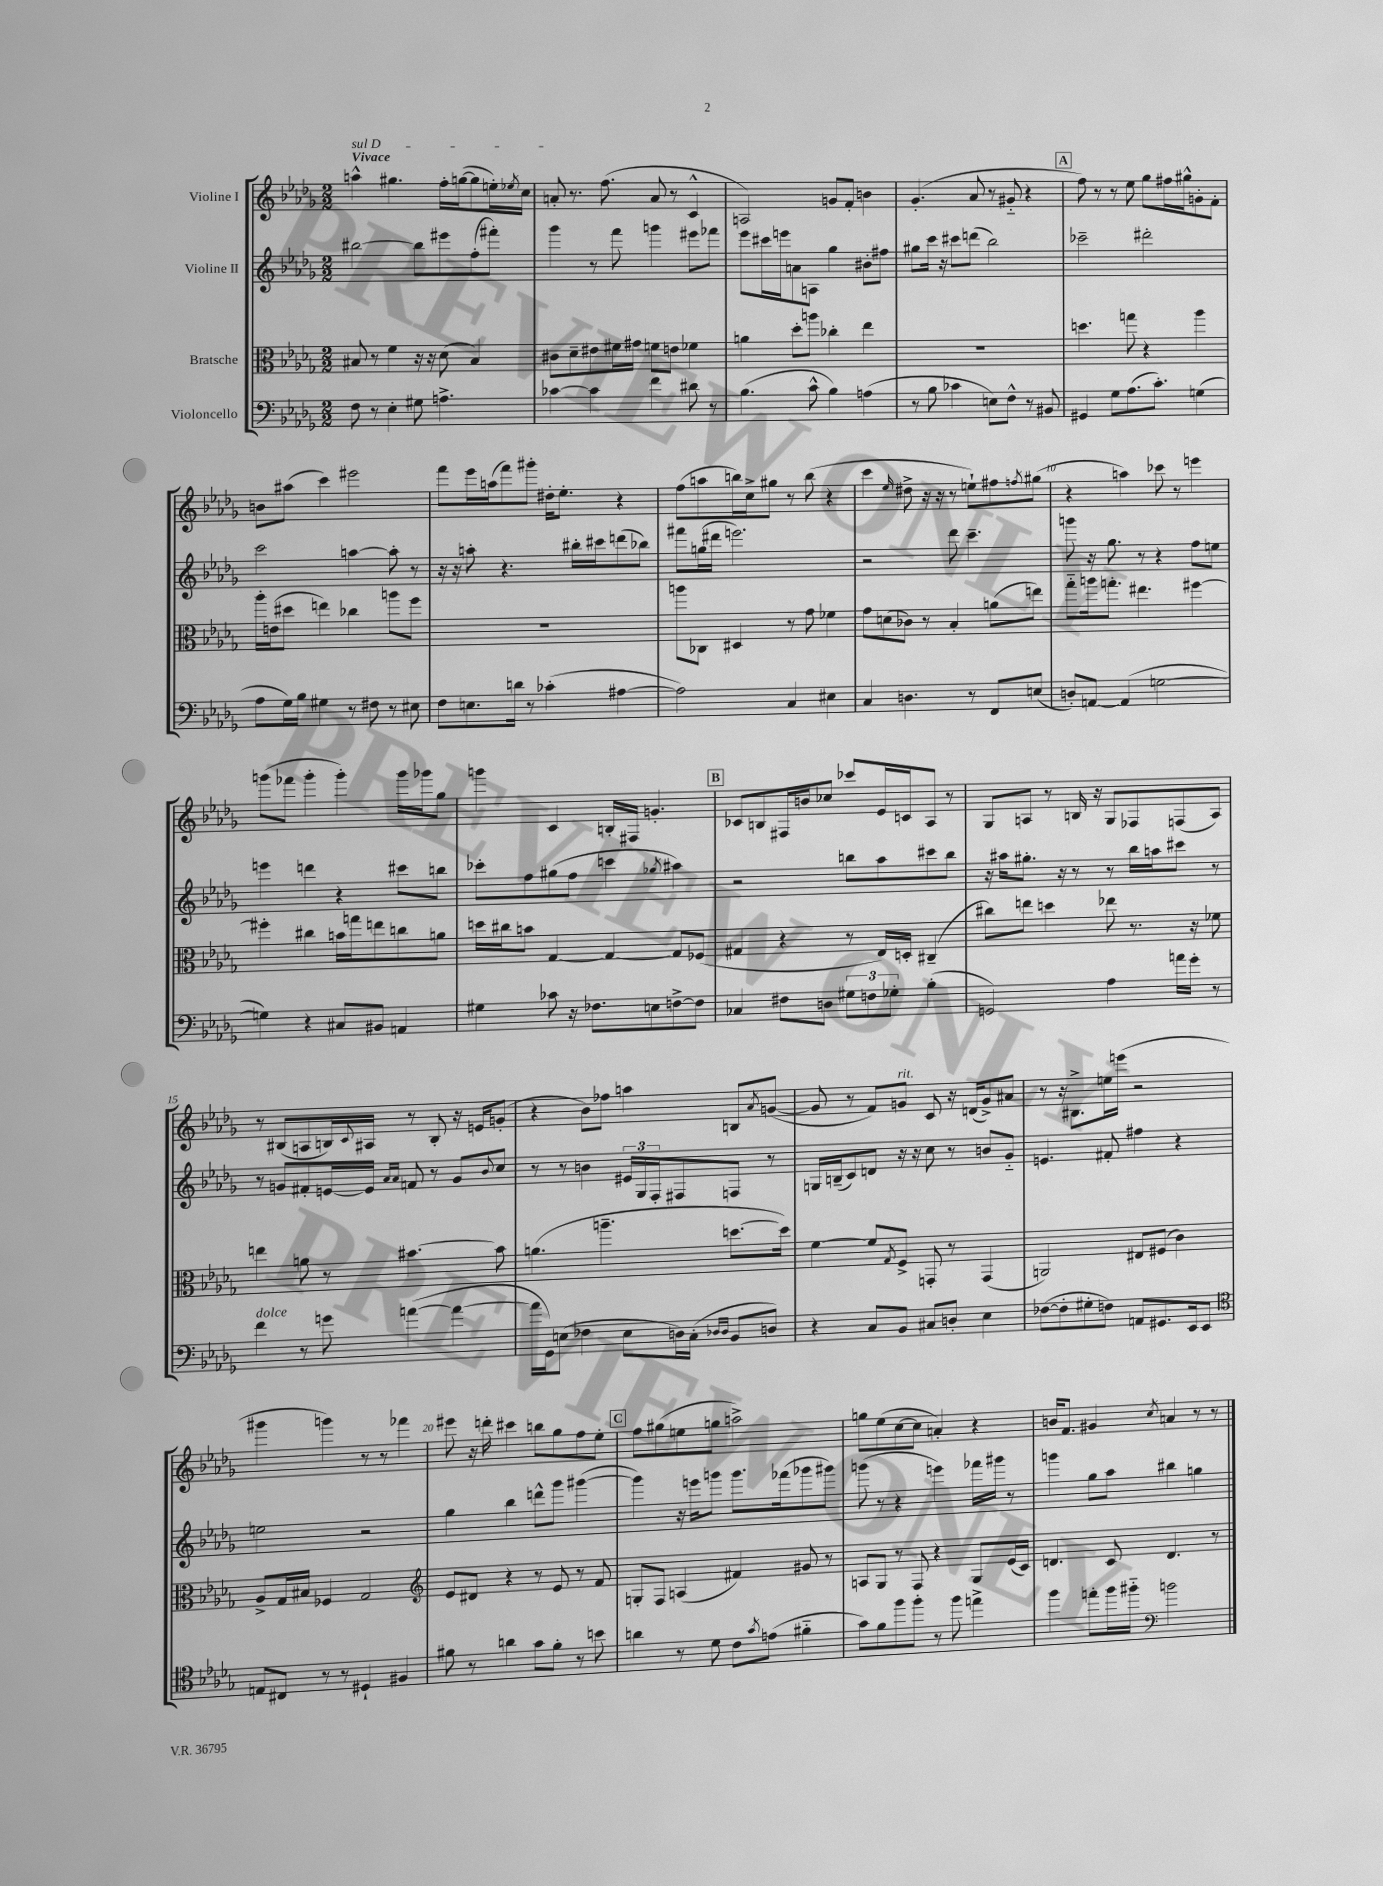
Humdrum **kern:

**kern	**kern	**kern	**kern
*part4	*part3	*part2	*part1
*staff4	*staff3	*staff2	*staff1
*I"Violoncello	*I"Bratsche	*I"Violine II	*I"Violine I
*clefF4	*clefC3	*clefG2	*clefG2
*k[b-e-a-d-g-]	*k[b-e-a-d-g-]	*k[b-e-a-d-g-]	*k[b-e-a-d-g-]
*M2/2	*M2/2	*M2/2	*M2/2
=1	=1	=1	=1
!	!	!	!LO:TX:a:B:t=Vivace
!	!	!	!LO:TX:a:i:t=sul D
8F\	8B#X/	[2bb#X\	4aan^^\
8r	8r	.	.
4E-'\	4f\	.	4.gg#X\
8G#X\	16r	8bb#\L]	.
.	16r	.	.
4.An^\	(8d-\	8eee#X\	16ff'\LL
.	.	.	([16ggn\J
.	4B#/)	(8ff'\	8gg\]
.	.	8fff#X'\J)	16een'\L)
.	.	.	8qee-X/
.	.	.	16cc\JJ
=2	=2	=2	=2
[4c-X\	8c#X\L	4ggg-\	8an'/
.	8d-~\	.	8.r
4c-\]	8e#X\	8r	.
.	.	.	(8.ff\
.	16f#X\L	8fff\	.
.	16g#X\JJ	.	.
4f\	8fn\L	4gggn\	8a/
.	8en\J	.	8r
8d#X\	4f-X\	8eee#X\L	4c^^/
8r	.	8fff-X\J	.
=3	=3	=3	=3
(4.B-\	4an\	8eee-\L	2An/)
.	.	16ccc#X\L	.
.	.	16eeen\J	.
.	8dd-'\L	8an\	.
8c^^\	8aan\J	8An\J	.
4B-\)	4cc-X'\	4gg-\	8gn/L
.	.	.	8f'/J
(4An\	4ee-\	8b#X'\L	4bn\
.	.	8ff#X\J	.
=4	=4	=4	=4
8r	1r	8gg#X\L	(4.g-'/
8B-\	.	16ccc\Jk	.
.	.	16r	.
4c-X\	.	8ccc#X\L	.
.	.	(8dddn\J	8a-/
8En\L)	.	2bb-\)	8r
8F^^\J	.	.	8g#X/
8r	.	.	4r
8BB#X/	.	.	.
!!LO:REH:place=s1:t=A
=5	=5	=5	=5
4GG#X/	4.ddn\	2ccc-X~\	8ff\)
.	.	.	8r
8G-\L	.	.	8r
(8.A-\	8ggn\	.	8ee-\
.	4r	2ddd#X'\	8gg-\L
8.c'\J)	.	.	.
.	.	.	16ff#X\L
.	.	.	16gg#X^^\J
(4Gn\	4aa-\	.	8gn'\
.	.	.	8f'\J
!!LO:LB:g=z
=6	=6	=6	=6
8A-\L	16aa-'\LL	2ccc\	8bn\L
.	(16en\J	.	.
16G-\L)	8dd#X\J	.	(8aa#X\J
16B-\JJ	.	.	.
4G#X\	4een\)	.	4ccc\)
8r	4cc-X\	[4aan\	2eee#X\
8F#X\	.	.	.
8r	8aan\L	8aa'\]	.
8E#X\	8ff\J	8r	.
=7	=7	=7	=7
8F\L	1r	16r	8fff\L
.	.	16r	.
8.En\	.	8aan'\	16eee-\L
.	.	.	(16aan\J
.	.	4.r	8fff\)
16dn\Jk	.	.	.
8r	.	.	8ggg#X'\J
(4c-X'\	.	.	16dd#X'\KL
.	.	.	8.ee-'\J
.	.	16bb#X'\LL	.
.	.	16ccc#X\J	.
[4A#X\	.	(8dddn\	4r
.	.	8bb-X\J)	.
=8	=8	=8	=8
2A#\])	8aan\L	8fff#X\L	(8ff\L
.	8C-X\J	(16ggn\L	8aan\
.	.	16ddd#X\JJ	.
.	4D#X/	2.eeen\)	16bbn\L)
.	.	.	16cc^\J
.	.	.	8gg#X\J
4C/	8r	.	8r
.	8g-\	.	(8bb\
4E#X\	4f-X\	.	4r
=9	=9	=9	=9
4C/	8g-\L	2r	4ccc\
.	(8dn\	.	.
.	.	.	16qqee-/
4.Dn\	8c-X\J)	.	8dd#X^\
.	8r	.	16r
.	.	.	16r
.	4B-'/	8ddd-\	8r
8r	.	4.ccc~\	8een`\L)
8FF/L	(8an\L	.	8ff#X\
.	.	.	8qffn/
(8En/J	8een\J)	.	(8gg#X\J
=10	=10	=10	=10
8Dn'/L)	8gg-\L	8gggn\	4r
[8AAn/J	16aan\k	16r	.
.	8.ggn'\J	8.gg-\	.
(4AA/]	.	.	4aan\)
.	4.ee#X\	8r	.
[2Gn\	.	4r	8ccc-X\
.	.	.	8r
.	[4ff#X\	8ff\L	4eeen\
.	.	8een\J	.
!!LO:LB:g=z
=11	=11	=11	=11
4Gn\])	4ff#X'\]	4eeen\	(8gggn\L
.	.	.	8fff-X\J
4r	4cc#X\	4dddn\	4ggg'\
8C#X/L	16bn\LL	4r	4ggg'\)
.	16ggn\J	.	.
8BB#X/J	8een\	.	.
4AAn/	8ccn\	8ccc#X\L	16ggg\LL
.	.	.	16ggg-X\J
.	8an\J	8bbn\J	8gg-\J
=12	=12	=12	=12
4G#X\	16ddn\LL	8ccc-X'\L	4gggn\
.	16cc#X\J	.	.
.	8bn\J	8ff\	.
8c-X\	[4G-/	(8gg#X\	4c/
16r	.	8ff\J	.
8.F-X\L	.	.	.
.	4G-/_	4cccn\	16Bn'/LL
.	.	.	16F#X/JJ
8En\	.	.	4.gn'/
.	.	8qgg-X/	.
[8Fn^\	8G-/L]	4aa#X\)	.
8F\J]	(8F-X/J	.	.
!!LO:REH:place=s1:t=B
=13	=13	=13	=13
4C-X/	4G#X/	2r	8c-X/L
.	.	.	8Bn/
8F#X\L	4r	.	16F#X/L
.	.	.	16bn/J
8Dn\J	.	.	8cc-X/J
12G#X\L	8r	8bbn\L	8ccc-X/L
12Fn\	.	.	.
.	16E-/LL)	8aa-\	16e-/L
12G-X'\J	.	.	.
.	16Dn'/JJ	.	16cn/J
(4B-'\	(4C#X~/	8ccc#X\	8A-/J
.	.	8bb\J	8r
=14	=14	=14	=14
2GGn/)	8cc#X\L)	16r	8G-/L
.	.	16aa#X\KL	.
.	8een\J	8.gg#X'\J	8An/J
.	4ddn\	.	8r
.	.	16r	.
.	.	8r	16Bn/
.	.	.	16r
4A-\	8ee-X\	8r	8G-/L
.	8.r	16bb-\LL	8F-X/
.	.	16aan\J	.
16an\LL	.	8ccc#X\J	(8Fn/
16g-'\JJ	16r	.	.
8r	8f-X\	8r	8A/J)
!!LO:LB:g=z
=15	=15	=15	=15
!LO:TX:a:i:t=dolce	!	!	!
4f\	4een\	8r	8r
.	.	8gn/L	(8B#X/L
8r	8an\	8f#X'/	8An/
8gn\	8r	[16en/L	16Bn/L)
.	.	.	8qqc/
.	.	16e/JJ]	16A#X/JJ
.	.	16qqa-/LL	.
.	.	16qqa-/JJ	.
([4an\	[4.b#X\	8fn/	8r
.	.	8r	8B'/
4a\_	.	8g/L	16r
.	.	.	16en/KL
.	.	8qqb-/	.
.	8b#\]	8cc/J	(8gn'/J
=16	=16	=16	=16
16a\LL]	(4.an\	8r	4r
16GG-\J)	.	.	.
(8En\J	.	8r	.
4F-X\	.	4bn\	8b-\L)
.	4.aan~\	.	8ff-X\J
8E\L	.	24e#X/LL	4aan\
.	.	24G-/	.
.	.	24F'/J	.
16Dn\L)	.	8F#X/	.
(16C'\JJ	.	.	.
16qqD-X/LL	.	.	.
16qqD-/JJ	.	.	.
8BB-/L	[8.ddn\L	8Fn/J	8Bn/L
.	.	.	8qa-/
8Dn/J)	.	8r	([8gn/J
.	16dd\Jk])	.	.
=17	=17	=17	=17
4r	[4f\	16Gn/LL	8g/]
.	.	(16Bn~/J	.
.	.	8c/)	8r
8C/L	8f/L]	8dn/J	8f/L)
.	8qG-/	.	.
!	!	!	!LO:TX:a:i:t=rit.
8BB-/J	8F^/J	16r	8gn/J
.	.	16r	.
8C#X/L	8GGn'/	8cc\	8c/
8Dn'/J	8r	8r	16r
.	.	.	(16dn/KL
4E-\	(4GG/	8bn/L	8g^/)
.	.	8g-/J	8a#X/J
=18	=18	=18	=18
([8F-X\L	2AAn/)	4.en/	8r
8F-'\]	.	.	16r
.	.	.	8.B#X^\L
8G#X'\	.	.	.
8Fn\J)	.	8f#X'/	16een\L
.	.	.	(16eeen\JJ
8AAn/L	8E#X/L	4ff#X\	2r
8.GG#X/	(8F#X/J	.	.
.	4c\)	4r	.
16EE-/k	.	.	.
8EE-/J	.	.	.
!!LO:LB:g=z
=19	=19	=19	=19
*clefC4	*	*	*
8En/L	8A-^/L	2een\	4ggg#X\
8C#X/J	16G-/L	.	.
.	16B#X/JJ	.	.
8r	4F-X/	.	4gggn\)
8r	.	.	.
4D#X`/	2G-/	2r	8r
.	.	.	8r
4F#X/	.	.	4fff-X\
=20	=20	=20	=20
*	*clefG2	*	*
8f#X\	8e-/L	4gg-\	8eee#X\
8r	8d#X/J	.	16r
.	.	.	16dddn'\
4an\	4r	4bb-\	4ccc#X\
8g-\L	8r	8dddn^^\L	8bbn\L
8f#'\J	8e-/	8ggg-\J	8gg-\
8r	8r	([4ggg#X\	8ff\
8bn\	8f/	.	8ee-'\J
!!LO:REH:place=s1:t=C
=21	=21	=21	=21
4an\	8Gn'/L	4ggg#\])	8ff\L
.	8F/J	.	(8gg#X\
8r	(4An/	16r	8een\
.	.	16eeen\KL	.
8d-\	.	8gggn\J	8ggn\J
8c\L	4f#X/)	8.ggg\L	2aan^\)
8qg-/	.	.	.
(8en\J	.	.	.
.	.	(16fff-X\k	.
4f#X\	8g#X/	8ggg-X\	.
.	8r	8ggg#X\J)	.
=22	=22	=22	=22
8g-\L)	8An/L	(8gggn\	8ggn\L
8f\	8G-/J	8r	(8ee-\
8ff\	8r	4r	[8cc\
8ff'\J	8F/	.	8cc\J]
8r	4r	4eeen\)	4an'/)
8ff\	.	.	.
4een^\	8G-/L	16fff-X\LL	4r
.	.	16ggg#X\JJ	.
.	(16e-/L	8r	.
.	16c/JJ)	.	.
=23	=23	=23	=23
4ff\	4.dn/	4gggn\	16bn/KL
.	.	.	8.f/J
8een'\L	.	8gg-\L	4g#X/
16ff\L	8c/	8aa-\J	.
16ff#X\JJ	.	.	.
*clefF4	*	*	*
.	.	.	8qcc/
2bn\	4.d/	4bb#X\	4an/
.	.	4ggn\	8r
.	8r	.	8r
==	==	==	==
*-	*-	*-	*-
